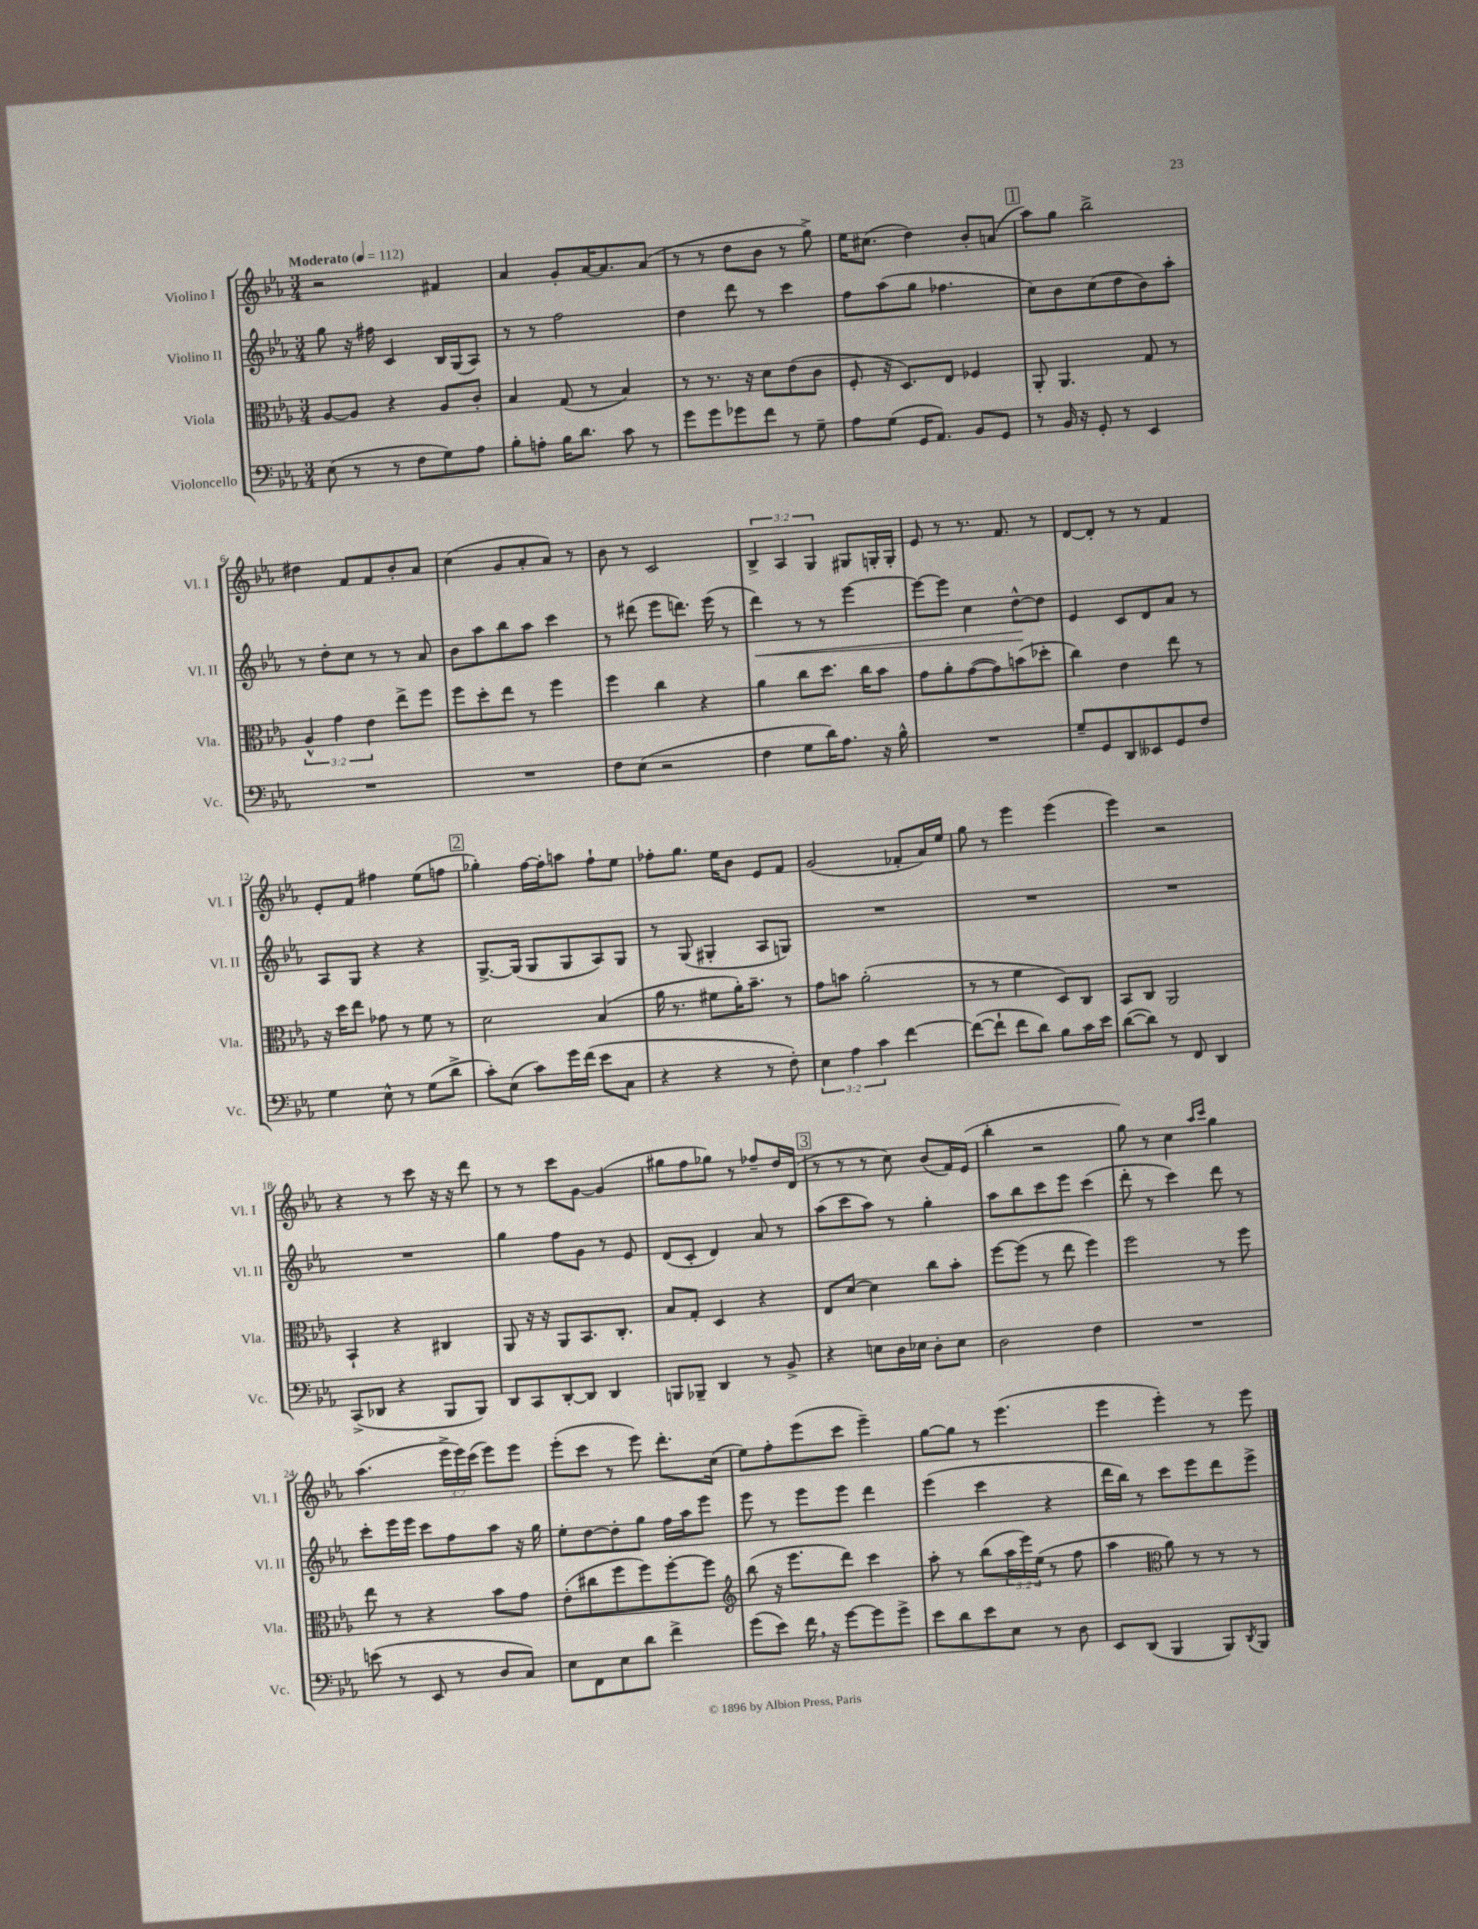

**kern	**kern	**kern	**dynam	**kern
*part4	*part3	*part2	*part2	*part1
*staff4	*staff3	*staff2	*staff2	*staff1
*I"Violoncello	*I"Viola	*I"Violino II	*	*I"Violino I
*I'Vc.	*I'Vla.	*I'Vl. II	*	*I'Vl. I
*clefF4	*clefC3	*clefG2	*	*clefG2
*k[b-e-a-]	*k[b-e-a-]	*k[b-e-a-]	*	*k[b-e-a-]
*M3/4	*M3/4	*M3/4	*	*M3/4
*MM112	*MM112	*MM112	*	*MM112
=1	=1	=1	=1	=1
!	!	!	!	!LO:TX:a:B:t=Moderato
(8E-\	[8A-/L	8gg\	.	2r
8r	8A-/J]	16r	.	.
.	.	16ff#X\	.	.
8r	4r	4c/	.	.
8F\L	.	.	.	.
8G\)	8A-/L	16B-/LL	.	4f#X/
.	.	(16G/J	.	.
8A-\J	8c'/J	8A-/J)	.	.
=2	=2	=2	=2	=2
8B-'\L	4B-/	8r	.	4a-/
8An'\J	.	8r	.	.
16B-\KL	(8G/	2ff\	.	8g'/L
8.d\J	.	.	.	.
.	8r	.	.	[16a-/K
.	.	.	.	8.a-/]
8c\	4B-/)	.	.	.
8r	.	.	.	(8a-/J
=3	=3	=3	=3	=3
8g\L	8r	4dd\	.	8r
8g\	8.r	.	.	8r
8g-X\	.	8ddd\	.	8dd\L
.	16r	.	.	.
8f\J	8d\L	8r	.	8b-\J
8r	(8e-\	4ccc\	.	8r
8G~\	8c\J	.	.	8gg^\)
=4	=4	=4	=4	=4
8A-\L	8F'/	8ff\L	.	16ee-\KL
.	.	.	.	(8.cc#X\J
(8G\J	16r	(8aa-\	.	.
.	8.D/L)	.	.	.
16GG/KL	.	8gg\J	.	4dd\)
8.AA-/J)	.	.	.	.
.	8E-/J	4.ff-X\	.	.
8BB-/L	4F-X/	.	.	8b-'/L
8GG/J	.	.	.	(8an/J
!!LO:REH:place=s1:t=1
=5	=5	=5	=5	=5
8r	8AA-'/	8cc\L)	.	8aa-\L)
16BB-/	4.AA-/	8b-\	.	8gg\J
16r	.	.	.	.
8GG'/	.	(8cc\	.	2bb-^\
8r	.	8dd\	.	.
4EE-/	8G/	8b-\)	.	.
.	8r	8aa-'\J	.	.
!!LO:LB:g=z
=6	=6	=6	=6	=6
2.r	6A-^^/	8r	.	4dd#X\
.	.	8dd'\L	.	.
.	6g\	.	.	.
.	.	8cc\J	.	8f/L
.	6e-\	.	.	.
.	.	8r	.	8f/
.	8ee-^\L	8r	.	8b-'/
.	8ff\J	8a-/	.	8a-/J
=7	=7	=7	=7	=7
2.r	8ff\L	8b-\L	.	(4cc\
.	8dd'\	8aa-\	.	.
.	8ee-\J	8bb-\	.	8g/L
.	8r	8aa-\J	.	8a-'/
.	4ff\	4ccc\	.	8a-/J)
.	.	.	.	8r
=8	=8	=8	=8	=8
8F\L	4ff\	8r	.	8b-\
(8E-\J	.	(8ddd#X\	.	8r
2r	4cc\	8eee-\L	.	2c/
.	.	8.dddn\J)	.	.
.	4r	.	.	.
.	.	(16eee-\	.	.
.	.	8r	.	.
=9	=9	=9	=9	=9
!	!	!	!LO:HP:b	!
4F\	4a-\	4ddd\)	<	6B-^/
.	.	.	.	6A-/
8G\L	8cc\L	8r	.	.
.	.	.	.	6G/
16d\K)	8.dd\J	8r	.	.
8.A-\J	.	.	.	.
.	.	[4eee-\	.	8G#X/L
.	16cc\KL	.	.	.
16r	8b-\J	.	.	16Gn'/L
16B-^^\	.	.	.	16G'/JJ
=10	=10	=10	=10	=10
2.r	8g\L	8eee-\L_	.	8e-/
.	8a-'\	8eee-\J]	.	8r
.	([8g\	4cc\	.	8.r
.	8g\])	.	.	.
.	.	.	.	8.f/
.	(8bn\	[8dd^^\L	.	.
.	8dd-X'\J	8dd\J]	[	8r
=11	=11	=11	=11	=11
8G~/L	4cc\)	4e-/	.	[8d/L
8GG/	.	.	.	8d'/J]
8DD/	4e-\	8c/L	.	8r
8EE--X/	.	8d/	.	8r
8GG/	8ee-\	8a-/J	.	4f/
8F/J	8r	8r	.	.
!!LO:LB:g=z
=12	=12	=12	=12	=12
4G\	16r	8A-/L	.	8e-'/L
.	16dd\KL	.	.	.
.	8ee-\J	8G/J	.	8f/J
8E-^^\	8g-X\	4r	.	4ff#X\
8r	8r	.	.	.
(8G\L	8f\	4r	.	(8ee-\L
8d^\J	8r	.	.	8ffn\J
!!LO:REH:place=s1:t=2
=13	=13	=13	=13	=13
8c'\L)	2d\	[8.G^/L	.	4gg-X'\)
(8E-\J	.	.	.	.
.	.	(16G/Jk]	.	.
8c\L)	.	8G/L	.	[16ff\LL
.	.	.	.	16ff'\J]
16g\L	.	8G/	.	8aan\J
(16f\JJ	.	.	.	.
8e-\L	(4B-/	8A-/)	.	8ff`\L
8C\J	.	8G/J	.	8ee-\J
=14	=14	=14	=14	=14
4r	16a-\	8r	.	8ff-X'\L
.	8.r	.	.	.
.	.	(8G/	.	8.gg\J
4r	8f#X\L	4G#X'/	.	.
.	.	.	.	16ee-\KL
.	16a-'\K)	.	.	8b-\J
.	8.b-~\J	.	.	.
8r	.	8A-/L	.	8e-/L
8F'\)	8r	8Gn/J)	.	8f/J
=15	=15	=15	=15	=15
6E-\	8g\L	2.r	.	(2g/
.	8bn\J	.	.	.
6A-\	.	.	.	.
.	(2a-'\	.	.	.
6c\	.	.	.	.
[4f\	.	.	.	8f-X'/L
.	.	.	.	16a-/L)
.	.	.	.	16ee-/JJ
=16	=16	=16	=16	=16
(8f\L_	8r	2.r	.	8gg\
8f`\J]	8r	.	.	8r
8f\L	4f\	.	.	4eee-\
8d\J)	.	.	.	.
8B-\L	8D/L)	.	.	(4eee-\
16c\L	8C/J	.	.	.
16e-\JJ	.	.	.	.
=17	=17	=17	=17	=17
([8d\L	8BB-/L	2.r	.	4eee-\)
8d\J])	8C/J	.	.	.
8r	2AA-/	.	.	2r
8FF/	.	.	.	.
4DD/	.	.	.	.
!!LO:LB:g=z
=18	=18	=18	=18	=18
(8CC^/L	4BB-`/	2.r	.	4r
8DD-X/J	.	.	.	.
4r	4r	.	.	8r
.	.	.	.	8ccc\
8BBB-/L	4C#X/	.	.	16r
.	.	.	.	16r
8BBB-/J)	.	.	.	8ddd\
=19	=19	=19	=19	=19
8DD/L	8AA-/	4gg\	.	8r
8CC/	16r	.	.	8r
.	16r	.	.	.
[8DD'/	8AA-/L	8ff\L	.	8ccc\L
8DD/J]	8.BB-/	8g\J	.	[8g\J
4DD/	.	8r	.	(4g/]
.	8.C'/J	.	.	.
.	.	8e-/	.	.
=20	=20	=20	=20	=20
8BBBn/L	8B-/L	(8d/L	.	8gg#X\L
8BBB-X~/J	8G'/J	8c'/J	.	8ff\
4DD/	4D/	4d/)	.	8gg-X\J)
.	.	.	.	8r
8r	4r	8a-/	.	8ff-X~/L
8BB-^/	.	8r	.	16dd/L
.	.	.	.	(16d/JJ
!!LO:REH:place=s1:t=3
=21	=21	=21	=21	=21
4r	8E-/L	(8aa-\L	.	8r
.	[8d/J	8ccc\	.	8r
8En\L	4d\]	8aa-\J)	.	8r
16D\L	.	8r	.	8cc\)
16E-X\JJ	.	.	.	.
8D'\L	8cc\L	4gg'\	.	(8b-/L
8E-\J	8b-'\J	.	.	16f/L)
.	.	.	.	(16e-/JJ
=22	=22	=22	=22	=22
2D\	[8ff\L	8aa-\L	.	4bb-'\
.	(8ff\J]	8bb-\	.	.
.	8r	8ccc\	.	2r
.	8ee-\	8eee-\J	.	.
4F\	4ff\)	(4ccc\	.	.
=23	=23	=23	=23	=23
2.r	2ff\	8ddd'\	.	8gg\)
.	.	8r	.	8r
.	.	4ccc\)	.	4cc\
.	.	.	.	16qqaa-/LL
.	.	.	.	16qqccc/JJ
.	8r	8ddd\	.	4gg\
.	8ff\	8r	.	.
!!LO:LB:g=z
=24	=24	=24	=24	=24
(8en\	8ee-\	8ccc'\L	.	(4.aa-\
8r	8r	16eee-\L	.	.
.	.	16eee-\JJ	.	.
8EE-/	4r	8ccc\L	.	.
8r	.	8ff\	.	24eee-^\LL
.	.	.	.	24eee-\)
.	.	.	.	(24ccc\JJ
8D/L	8b-\L	8aa-\J	.	8eee-\L)
8C/J)	8g\J	16r	.	8eee-\J
.	.	16gg\	.	.
=25	=25	=25	=25	=25
8E-\L	(8e-'\L	8ee-'\L	.	(8eee-'\L
8FF\	8cc#X\	[8dd\	.	8ccc\J
8E-\	8ff\	8dd'\]	.	8r
8d\J	8ff\)	8gg\J	.	8eee-\)
4f^\	[8ff'\	16ff\LL	.	8.ddd'\L
.	.	16aa-\J	.	.
.	8ff\J]	8eee-\J	.	.
.	.	.	.	(16cc\Jk
=26	=26	=26	=26	=26
*	*clefG2	*	*	*
(8g\L	(8bb-\	8eee-\	.	8ee-\L)
8e-\J)	16r	8r	.	8ff'\
.	8.eee-\L	.	.	.
16f,\	.	8eee-\L	.	(8eee-\
16r	.	.	.	.
[8g\L	8ddd\J)	8eee-\J	.	8ccc\J
8g\]	4ccc\	4ddd\	.	4eee-~\)
8g^\J	.	.	.	.
=27	=27	=27	=27	=27
8e-\L	8aa-'\	(4eee-\	.	[8gg\L
8d\	8r	.	.	8gg\J]
8e-\	(8bb-\L	4ccc\	.	8r
8E-\J	24aa-\L	.	.	(4.eee-\
.	24eee-\)	.	.	.
.	(24ee-\JJ	.	.	.
8r	8r	4r	.	.
8D\	8ff\	.	.	.
=28	=28	=28	=28	=28
8EE-/L	4aa-\	16ddd\LL	.	4eee-\
.	.	16bb-\JJ)	.	.
(8DD/J	.	8r	.	.
*	*clefC3	*	*	*
4BBB-/	8a-\)	8ccc\L	.	4eee-'\)
.	8r	8eee-\	.	.
8BBB-/L)	8r	8ddd\	.	8r
8qDD/	.	.	.	.
8BBB-/J	8r	8eee-^\J	.	8eee-\
==	==	==	==	==
*-	*-	*-	*-	*-
